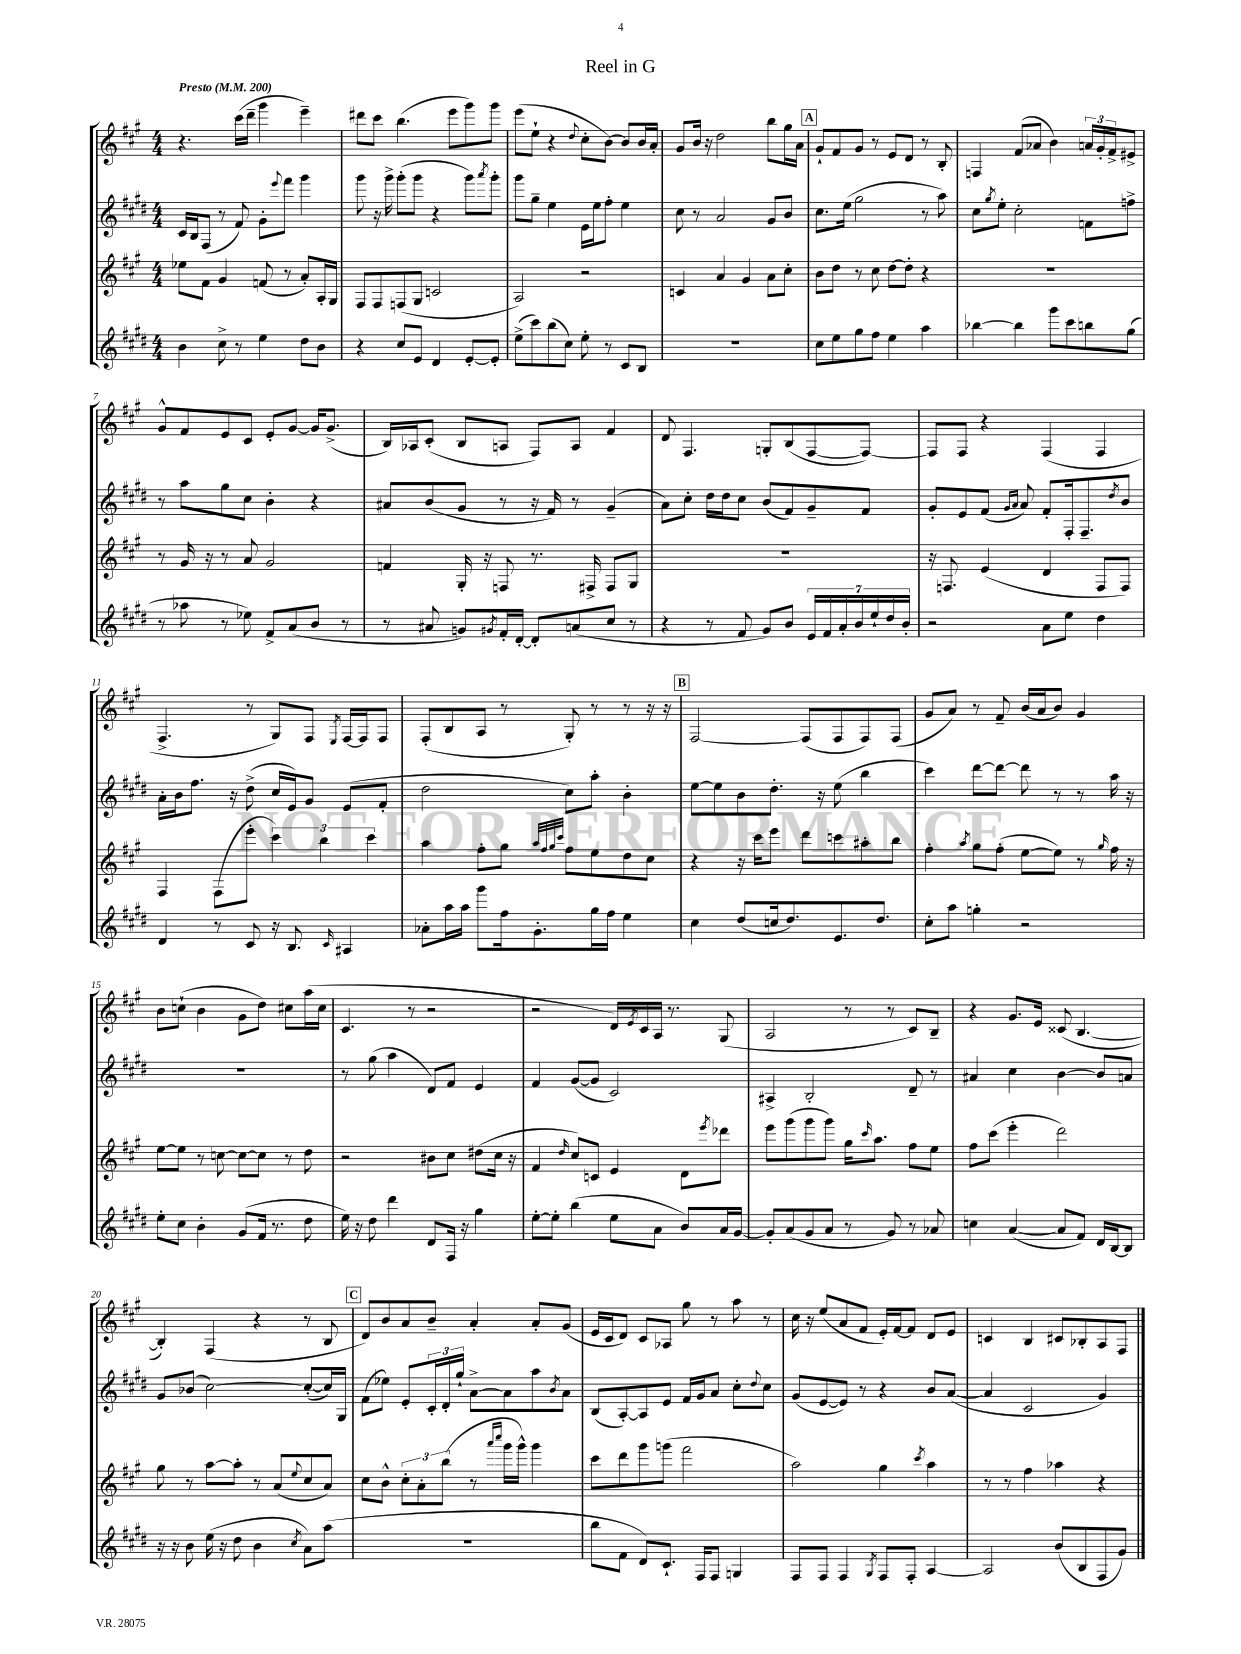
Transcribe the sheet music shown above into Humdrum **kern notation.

**kern	**kern	**kern	**kern
*staff4	*staff3	*staff2	*staff1
*clefG2	*clefG2	*clefG2	*clefG2
*k[f#c#g#d#]	*k[f#c#g#]	*k[f#c#g#d#]	*k[f#c#g#]
*M4/4	*M4/4	*M4/4	*M4/4
*MM200	*MM200	*MM200	*MM200
4b	8ee-	16c#	4.r
.	.	16B	.
.	8f#	(8F#	.
8cc#^	4g#	8r	.
8r	.	8f#)	(16ccc#
.	.	.	16ddd~
4ee	(8f	8g#'	4ggg#
.	.	8qqeee	.
.	8r	8fff#	.
8dd#	8a')	4ggg#	4eee~)
8b	16A'	.	.
.	16G#	.	.
=	=	=	=
4r	8F#	8ggg#	8ddd#
.	8F#	16r	8ccc#
.	.	16ggg#^	.
8cc#	(8F	(8ggg#'	(4.bb
8e	8G#	8ggg#	.
4d#	2c	4r	.
.	.	.	8eee
[8e'	.	8ggg#)	8ggg#)
.	.	8qaaa	.
8e']	.	8ggg#'	8ggg#
=	=	=	=
(8ee^	2A)	8ggg#	(8eee
8ccc#)	.	8gg#~	8ee`
(8bb	.	4ee	4r
8cc#)	.	.	.
.	.	.	8qqdd
8ee'	2r	16e	8cc#'
.	.	16ee	.
8r	.	8ff#'	[8b)
8c#	.	4ee	8b]
8B	.	.	16b
.	.	.	16a'
=	=	=	=
1r	4c	8cc#	8g#
.	.	8r	16b
.	.	.	16r
.	4a	2a	2dd
.	4g#	.	.
.	8a	8g#	8bb
.	8cc#'	8b	16gg#
.	.	.	16a
=	=	=	=
8cc#	8b	8.cc#	8g#`
8ee	8dd	.	8f#
.	.	(16ee	.
8gg#	8r	2gg#	8g#
8ff#	8cc#	.	8r
4ee	[8dd	.	8e
.	8dd']	.	8d
4aa	4r	8r	8r
.	.	8aa)	8B'
=	=	=	=
[4bb-	1r	8cc#	4F
.	.	8qgg#	.
.	.	8ee'	.
4bb-]	.	2cc#'	(8f#
.	.	.	8a-
8ggg#	.	.	4b)
8ccc#	.	.	.
8bb	.	8f	24a
.	.	.	24g#'
.	.	.	24f#^
(8gg#	.	8ff^	8e#^
=	=	=	=
8r	8r	8r	8g#^^
8aa-	16g#	8aa	8f#
.	16r	.	.
8r	8r	8gg#	8e
8ee-)	8a	8cc#	8c#
8f#^	2g#	4b'	8e'
(8a	.	.	[8g#
8b	.	4r	16g#]
.	.	.	(8.g#^
8r	.	.	.
=	=	=	=
8r	4f	8a#	16B)
.	.	.	16A-
8a#	.	(8b	(8c#'
8g)	16G#'	8g#	8B
.	16r	.	.
8qg#	.	.	.
16f#'	8F	8r	8A
[16d#'	.	.	.
8d#']	8.r	16r	8F#)
.	.	16f#)	.
(8a	.	8r	8A
.	16F#^	.	.
8cc#	8F#	(4g#~	4f#
8r	8G#	.	.
=	=	=	=
4r	1r	8a)	8d
.	.	8cc#'	4.F#
8r	.	16dd#	.
.	.	16dd#	.
8f#	.	8cc#	.
8g#)	.	(8b	8G'
8b	.	8f#)	(8B
28e	.	8g#~	[8F#
28f#	.	.	.
28a'	.	.	.
28b	.	.	.
.	.	8f#	8F#_)
28ee`	.	.	.
28dd#	.	.	.
28b'	.	.	.
=	=	=	=
2r	16r	8g#'	8F#]
.	8.F	.	.
.	.	8e	8F#
.	(4e	(8f#	4r
.	.	16qqg#	.
.	.	16qqa	.
.	.	8a)	.
8a	4d	8f#'	(4F#
8ee	.	16F#'	.
.	.	8.F#~	.
4dd#	8F	.	4F#
.	.	8qdd#	.
.	8F)	8b	.
=	=	=	=
4d#	4F#	16a'	4.F#^
.	.	16b	.
.	.	8.ff#	.
8r	(8F#	.	.
.	.	16r	.
8c#	8eee'	(8dd#^	8r
16r	6ccc#)	16cc#	8G#)
8.B	.	16e)	.
.	.	8g#	8F#
.	6bb	.	.
16qqc#	.	.	8qE
4A#	.	(8e	[16F#
.	.	.	16F#]
.	6ccc#	.	.
.	.	8f#'	8F#
=	=	=	=
8a-'	4aa	2dd#	(8F#'
16aa	.	.	8B
16aa	.	.	.
8ggg#	8ff#'	.	8A
16ff#	8gg#	.	8r
8.g#'	.	.	.
.	32qqaa	.	.
.	32qqff#	.	.
.	32qqgg#	.	.
.	32qqccc#	.	.
.	8ff#	8cc#)	8G#')
16gg#	8ee	8aa'	8r
16ff#	.	.	.
4ee	8dd	4b'	8r
.	8cc#	.	16r
.	.	.	16r
=	=	=	=
4cc#	4r	[8ee	[2F#
.	.	8ee]	.
(8dd#	16r	8b	.
.	16ccc#	.	.
16cc	8eee	8.dd#'	.
8.dd#)	.	.	.
.	8ddd	.	(8F#]
.	.	16r	.
8.e	8ccc	(8ee	8F#
.	8aa#'	4bb	8F#)
8.dd#	.	.	.
.	8bb	.	(8F#
=	=	=	=
8cc#'	4ff#'	4ccc#)	8g#
8aa	.	.	8a)
.	8qaa	.	.
4gg'	8gg#	[8ddd#	8r
.	(8ff#'	8ddd#_	8f#~
2r	[8ee	8ddd#]	(16b
.	.	.	16a
.	8ee])	8r	8b)
.	8r	8r	4g#
.	16qqgg#	.	.
.	16ff#	16aa	.
.	16r	16r	.
=	=	=	=
8ee'	[8ee	1r	8b
8cc#	8ee]	.	(8cc`
4b'	8r	.	4b
.	[8cc	.	.
(8g#	8cc_	.	8g#
16f#	8cc]	.	8dd)
8.r	.	.	.
.	8r	.	8cc#
8dd#	8dd	.	(16aa
.	.	.	16cc#
=	=	=	=
16ee)	2r	8r	4.c#
16r	.	.	.
8dd#	.	(8gg#	.
4ddd#	.	4aa	.
.	.	.	8r
8d#	8b#	8d#)	2r
16F#	8cc#	8f#	.
16r	.	.	.
4gg#	(8dd#	4e	.
.	16cc#	.	.
.	16r	.	.
=	=	=	=
[8ee'	4f#	4f#	2r
8ee']	.	.	.
.	16qqdd	.	.
(4bb	8cc#)	([8g#	.
.	8c	8g#]	.
8ee	4e	2c#)	16d)
.	.	.	8qe
.	.	.	16c#
8a	.	.	16A
.	.	.	8.r
8b)	8d	.	.
.	8qeee	.	.
16a	8ddd-	.	(8G#
[16g#	.	.	.
=	=	=	=
8g#']	8eee	4A#^	2A
(8a	(8ggg#	.	.
8g#	8ggg#	2B'	.
8a	8ggg#)	.	.
8r	16gg#	.	8r
.	16qqccc#	.	.
.	8.aa	.	.
8g#)	.	.	8r
8r	8ff#	8d#~	8c#)
8a-	8ee	8r	8B~
=	=	=	=
4cc	8ff#	4a#	4r
.	(8ccc#	.	.
([4a	4eee'	4cc#	8.g#
.	.	.	16e
8a]	2ddd)	[4b	(8c##
8f#)	.	.	[4.B
16d#	.	8b]	.
[16B	.	.	.
8B]	.	8a	.
=	=	=	=
16r	8gg#	8g#	4B'])
16r	.	.	.
8b	8r	(8b-	.
(16ee	[8aa	[2cc#)	(4F#
16r	.	.	.
8dd#	8aa']	.	.
4b	8r	.	4r
.	(8a	.	.
8qcc#	8qqee	.	.
8a)	8cc#	(8cc#'_	8r
(8aa	8a)	16cc#])	8B
.	.	16G#	.
=	=	=	=
1r	8cc#	(8f#	8d)
.	8b^^	8ee-)	8b
.	12cc#'	8e'	8a
.	12a'	.	.
.	.	24c#'	8b~
.	(12bb	24d#'	.
.	.	24gg#`	.
.	8r	[8a^	4a'
.	16qqaaa	.	.
.	16qqcccc#	.	.
.	16ggg#	8a]	.
.	16ggg#^^)	.	.
.	4ggg#	8aa	8a'
.	.	8qb	.
.	.	8a	(8g#
=	=	=	=
8bb	8ccc#	(8B	16e
.	.	.	16c#
8f#	8ddd	[8A')	8d)
8d#)	8ggg#	8A]	8c#
8.c#`	(8ggg	8e	8A-
.	2fff#	16f#	8gg#
16F#	.	16g#	.
8F#	.	8a	8r
4G	.	8cc#'	8aa
.	.	8qqdd#	.
.	.	8cc#	8r
=	=	=	=
8F#	2aa)	(8g#	16cc#
.	.	.	16r
8F#	.	[8e	(8ee
4F#	.	8e])	8a
.	.	8r	8f#
8qG#	.	.	.
8F#	4gg#	4r	16e')
.	.	.	[16f#
8F#'	.	.	8f#]
.	8qccc#	.	.
[4A	4aa	8b	8d
.	.	([8a	8e
=	=	=	=
2A]	8r	4a]	4c
.	8r	.	.
.	4ff#	2c#	4B
(8b	4aa-	.	8c#
8B	.	.	8B-'
8F#	4r	4g#)	8A
8g#)	.	.	8F#
==	==	==	==
*-	*-	*-	*-
